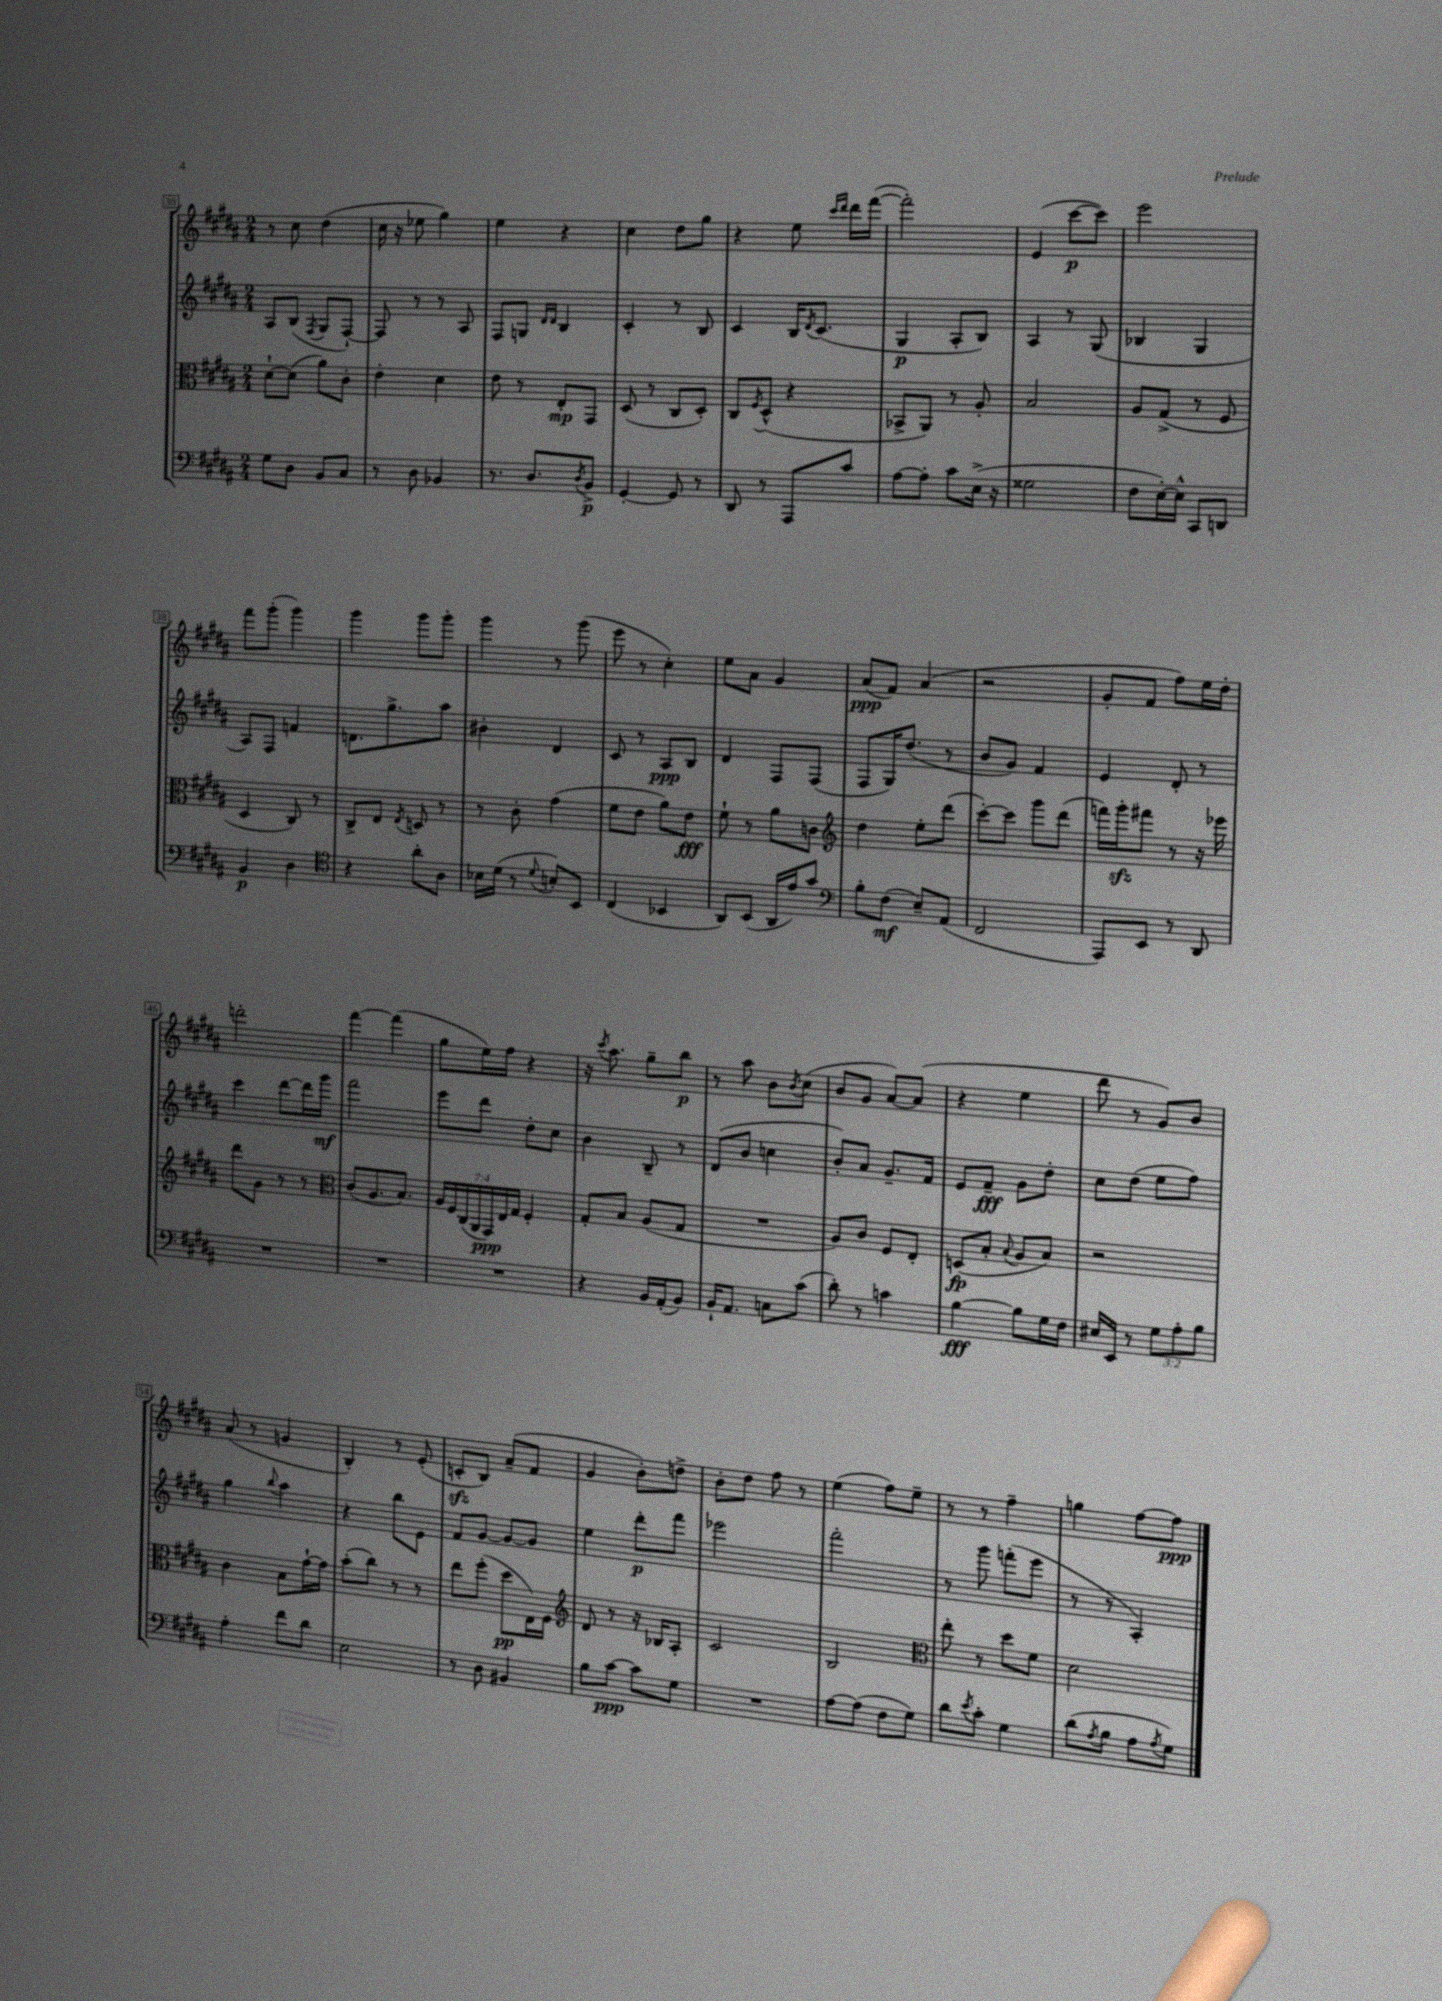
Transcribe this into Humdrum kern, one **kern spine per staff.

**kern	**dynam	**kern	**dynam	**kern	**dynam	**kern	**dynam
*part4	*part4	*part3	*part3	*part2	*part2	*part1	*part1
*staff4	*staff4	*staff3	*staff3	*staff2	*staff2	*staff1	*staff1
*clefF4	*	*clefC3	*	*clefG2	*	*clefG2	*
*k[f#c#g#d#a#]	*	*k[f#c#g#d#a#]	*	*k[f#c#g#d#a#]	*	*k[f#c#g#d#a#]	*
*M2/4	*	*M2/4	*	*M2/4	*	*M2/4	*
=30	=30	=30	=30	=30	=30	=30	=30
8G#\L	.	[8d#`\L	.	8A#/L	.	8r	.
8D#\J	.	(8d#\J]	.	(8B/J	.	8cc#\	.
.	.	.	.	8qF#/	.	.	.
8BB/L	.	8a#\L)	.	8G#/L	.	(4dd#\	.
8C#/J	.	8c#'\J	.	[8F#`/J)	.	.	.
=31	=31	=31	=31	=31	=31	=31	=31
8r	.	4e'\	.	8F#/]	.	16cc#\	.
.	.	.	.	.	.	16r	.
8D#\	.	.	.	8r	.	8ee-X\	.
4BB-X/	.	4d#\	.	8r	.	4gg#\)	.
.	.	.	.	8A#/	.	.	.
=32	=32	=32	=32	=32	=32	=32	=32
8.r	.	8e\	.	8F#/L	.	4ee\	.
.	.	8r	.	8Gn/J	.	.	.
8.D#/L	.	.	.	.	.	.	.
.	.	.	.	16qqd#/LL	.	.	.
.	.	.	.	16qqd#/JJ	.	.	.
.	.	8E'/L	mp	4B/	.	4r	.
8qD#/	.	.	.	.	.	.	.
8BB^/J	p	8GG#/J	.	.	.	.	.
=33	=33	=33	=33	=33	=33	=33	=33
[4GG#'/	.	(8D#/	.	4c#'/	.	4cc#\	.
.	.	8r	.	.	.	.	.
8GG#/]	.	8C#/L	.	8r	.	8dd#\L	.
8r	.	8D#'/J)	.	8B/	.	8gg#\J	.
=34	=34	=34	=34	=34	=34	=34	=34
8DD#/	.	8C#/L	.	4c#/	.	4r	.
.	.	8qF#/	.	.	.	.	.
8r	.	(8D#^^/J	.	.	.	.	.
8AAA#/L	.	4r	.	16B/KL	.	8ee\	.
.	.	.	.	8qd#/	.	.	.
.	.	.	.	(8.c#/J	.	.	.
.	.	.	.	.	.	16qqccc#/LL	.
.	.	.	.	.	.	16qqddd#/JJ	.
8c#/J	.	.	.	.	.	16ddd#\LL	.
.	.	.	.	.	.	([16fff#\JJ	.
=35	=35	=35	=35	=35	=35	=35	=35
[8A#\L	.	8BB-X^/L	.	4G#/	p	2fff#'\])	.
8A#'\J]	.	8AA#/J)	.	.	.	.	.
8c#\L	.	8r	.	8A#'/L	.	.	.
(16E^\Jk	.	8A#'/	.	8B/J)	.	.	.
16r	.	.	.	.	.	.	.
=36	=36	=36	=36	=36	=36	=36	=36
2G##X\	.	2B/	.	4A#/	.	(4e/	.
.	.	.	.	8r	.	[8ccc#\L	p
.	.	.	.	(8G#/	.	8ccc#\J])	.
=37	=37	=37	=37	=37	=37	=37	=37
8F#\L	.	8A#/L	.	4B-X/	.	2eee\	.
[16E'\L)	.	(8G#^/J	.	.	.	.	.
16E^^\JJ]	.	.	.	.	.	.	.
8CC#/L	.	8r	.	4G#/	.	.	.
8DDn/J	.	8F#/	.	.	.	.	.
!!LO:LB:g=z
=38	=38	=38	=38	=38	=38	=38	=38
4BB/	p	4D#/	.	8A#/L)	.	8fff#\L	.
.	.	.	.	8F#/J	.	(8ggg#'\J	.
4D#\	.	8C#/)	.	4fn/	.	4ggg#\)	.
.	.	8r	.	.	.	.	.
=39	=39	=39	=39	=39	=39	=39	=39
*clefC4	*	*	*	*	*	*	*
4r	.	8C#^/L	.	8.dn\L	.	4ggg#\	.
.	.	8E/J	.	.	.	.	.
.	.	.	.	8.gg#^\	.	.	.
.	.	8qE/	.	.	.	.	.
8a#'\L	.	8Dn/	.	.	.	8ggg#\L	.
8A#\J	.	8r	.	8aa#\J	.	8ggg#'\J	.
=40	=40	=40	=40	=40	=40	=40	=40
16B-X\LL	.	8r	.	4b#X'\	.	4ggg#\	.
(16d#\JJ	.	.	.	.	.	.	.
8r	.	8c#'\	.	.	.	.	.
8qqd#/	.	.	.	.	.	.	.
8Bn'/L)	.	(4g#\	.	4d#/	.	8r	.
8BB/J	.	.	.	.	.	(8ggg#\	.
=41	=41	=41	=41	=41	=41	=41	=41
(4C#/	.	8f#\L	.	8c#/	.	8eee\	.
.	.	8e\J	.	8r	.	8r	.
4BB-X/	.	8a#\L)	.	8A#/L	ppp	4cc#'\)	.
.	.	8e\J	fff	8B/J	.	.	.
=42	=42	=42	=42	=42	=42	=42	=42
8AA#/L)	.	8f#`\	.	4d#/	.	8ee\L	.
(8BB/J	.	8r	.	.	.	8a#\J	.
16AA#/LL	.	8a#\L	.	8F#/L	.	4g#/	.
16e/J)	.	.	.	.	.	.	.
8g#/J	.	8cn\J	.	(8F#/J	.	.	.
=43	=43	=43	=43	=43	=43	=43	=43
*clefF4	*	*clefG2	*	*	*	*	*
8B'\L	.	4dd#\	.	8F#/L	.	(8a#/L	ppp
(8F#\J	mf	.	.	16G#/K)	.	8f#/J)	.
.	.	.	.	(8.dd#/J	.	.	.
8E~/L)	.	8ee'\L	.	.	.	(4a#/	.
(8AA#/J	.	(8ddd#\J	.	8r	.	.	.
=44	=44	=44	=44	=44	=44	=44	=44
2FF#/	.	[8ccc#'\L)	.	8b/L	.	2r	.
.	.	8ccc#\J]	.	8g#/J)	.	.	.
.	.	8ggg#\L	.	4f#/	.	.	.
.	.	(8ddd#\J	.	.	.	.	.
=45	=45	=45	=45	=45	=45	=45	=45
8AAA#/L)	.	16fffn\LL)	.	4e/	.	8g#'/L	.
.	.	16ggg#zz'\J	.	.	.	.	.
8EE/J	.	8fff#X\J	.	.	.	8f#/J	.
8r	.	8r	.	8d#'/	.	8ff#\L)	.
8DD#/	.	16r	.	8r	.	16ee\L	.
.	.	16eee-X\	.	.	.	16dd#'\JJ	.
!!LO:LB:g=z
=46	=46	=46	=46	=46	=46	=46	=46
2r	.	8ddd#\L	.	4ccc#\	.	2dddn'\	.
.	.	8g#\J	.	.	.	.	.
.	.	8r	.	[8ddd#\L	.	.	.
.	.	8r	.	16ddd#\L]	.	.	.
.	.	.	.	16ggg#\JJ	mf	.	.
=47	=47	=47	=47	=47	=47	=47	=47
*	*	*clefC3	*	*	*	*	*
2r	.	(8c#/L	.	2fff#\	.	[4fff#\	.
.	.	8.A#/	.	.	.	.	.
.	.	.	.	.	.	(4fff#\]	.
.	.	8.B/J)	.	.	.	.	.
=48	=48	=48	=48	=48	=48	=48	=48
2r	.	28A#/LL	.	8eee\L	.	8gg#\L	.
.	.	28F#/	.	.	.	.	.
.	.	(28C#/	.	.	.	.	.
.	.	28AA#/	.	.	.	.	.
.	.	.	.	8ddd#\J	.	16ee\L)	.
.	.	28GG#/)	ppp	.	.	.	.
.	.	28E/	.	.	.	.	.
.	.	.	.	.	.	16ff#\JJ	.
.	.	28G#/JJ	.	.	.	.	.
.	.	4F#'/	.	8dd#'\L	.	4r	.
.	.	.	.	8cc#\J	.	.	.
=49	=49	=49	=49	=49	=49	=49	=49
4r	.	8G#'/L	.	4b\	.	16r	.
.	.	.	.	.	.	8qccc#/	.
.	.	.	.	.	.	8.aa#\	.
.	.	8B/J	.	.	.	.	.
16BB/LL	.	(8A#/L	.	8B~/	.	8gg#~\L	.
(16AA#'/J	.	.	.	.	.	.	.
8BB/J)	.	8G#/J	.	8r	.	8bb\J	p
=50	=50	=50	=50	=50	=50	=50	=50
16BB`/KL	.	2r	.	(8d#/L	.	8r	.
8.AA#/J	.	.	.	.	.	.	.
.	.	.	.	8b/J	.	8aa#\	.
8Cn\L	.	.	.	4ccn\	.	8b\L	.
.	.	.	.	.	.	8qb/	.
(8c#\J	.	.	.	.	.	(8cc#\J	.
=51	=51	=51	=51	=51	=51	=51	=51
8d#'\)	.	8A#/L)	.	8b'/L)	.	8b/L	.
8r	.	8c#/J	.	8a#/J	.	8g#/J	.
4cn\	.	8F#/L	.	8.g#~/L	.	[8a#/L)	.
.	.	8E'/J	.	.	.	(8a#/J]	.
.	.	.	.	16f#/Jk	.	.	.
=52	=52	=52	=52	=52	=52	=52	=52
[4B\	fff	(8Dn/L	fp	8e/L	.	4r	.
.	.	8B'/J	.	8f#~/J	fff	.	.
.	.	8qqB/	.	.	.	.	.
8B\L]	.	8A#/L	.	8g#\L	.	4ee\	.
16G#\L	.	8B/J)	.	8dd#'\J	.	.	.
16F#\JJ	.	.	.	.	.	.	.
=53	=53	=53	=53	=53	=53	=53	=53
16E#X/LL	.	2r	.	8cc#\L	.	8ddd#\	.
16EE/JJ	.	.	.	.	.	.	.
8r	.	.	.	(8dd#\J	.	8r	.
12G#\L	.	.	.	8ee\L	.	8g#/L)	.
12A#'\	.	.	.	.	.	.	.
.	.	.	.	8ff#\J)	.	8b/J	.
12B\J	.	.	.	.	.	.	.
!!LO:LB:g=z
=54	=54	=54	=54	=54	=54	=54	=54
4A#'\	.	4c#\	.	4gg#\	.	(8a#/	.
.	.	.	.	.	.	8r	.
.	.	.	.	8qqbb/	.	.	.
8f#\L	.	8B\L	.	4aa#\	.	4gn/	.
8d#\J	.	[16g#`\L	.	.	.	.	.
.	.	16g#\JJ]	.	.	.	.	.
=55	=55	=55	=55	=55	=55	=55	=55
2E\	.	(8b'\L	.	4r	.	4B'/)	.
.	.	8cc#\J)	.	.	.	.	.
.	.	8r	.	8bb\L	.	8r	.
.	.	8r	.	8e\J	.	(8e'/	.
=56	=56	=56	=56	=56	=56	=56	=56
8r	.	8ee\L	.	8f#/L	.	8cnzz'/L	.
8D#\	.	(8ff#'\J	.	[8g#/J	.	8B/J)	.
4BB#X/	.	8dd#\L	pp	8g#/L_	.	(8a#~/L	.
.	.	16E\L)	.	8g#/J]	.	8f#/J	.
.	.	16F#\JJ	.	.	.	.	.
=57	=57	=57	=57	=57	=57	=57	=57
*	*	*clefG2	*	*	*	*	*
8B\L	.	8d#/	.	4ee\	.	4g#/	.
[8c#\J	ppp	8r	.	.	.	.	.
8c#\L]	.	16r	.	8ddd#'\L	p	8b'\L)	.
.	.	16B-X/KL	.	.	.	.	.
8G#\J	.	8A#'/J	.	8fff#\J	.	8ddn^\J	.
=58	=58	=58	=58	=58	=58	=58	=58
2r	.	2c#/	.	2eee-X\	.	8b'\L	.
.	.	.	.	.	.	8dd#\J	.
.	.	.	.	.	.	8ff#\	.
.	.	.	.	.	.	8r	.
=59	=59	=59	=59	=59	=59	=59	=59
[8A#\L	.	2B/	.	2fff#'\	.	(4ee\	.
(8A#\J]	.	.	.	.	.	.	.
8F#\L	.	.	.	.	.	8ff#\L)	.
8G#\J)	.	.	.	.	.	8ee~\J	.
=60	=60	=60	=60	=60	=60	=60	=60
*	*	*clefC3	*	*	*	*	*
8d#\L	.	8ee'\	.	8r	.	8r	.
8qe/	.	.	.	.	.	.	.
8c#'\J	.	8r	.	8ggg#\	.	8r	.
4G#\	.	8dd#\L	.	(8fffn'\L	.	4ff#~\	.
.	.	8f#\J	.	8eee\J	.	.	.
=61	=61	=61	=61	=61	=61	=61	=61
(8d#\L	.	2d#\	.	8r	.	4ggn\	.
8qA#/	.	.	.	.	.	.	.
8B\J	.	.	.	8r	.	.	.
8A#\L	.	.	.	4A#'/)	.	[8ff#\L	.
8qA#/	.	.	.	.	.	.	.
8G#\J)	.	.	.	.	.	8ff#\J]	ppp
==	==	==	==	==	==	==	==
*-	*-	*-	*-	*-	*-	*-	*-
